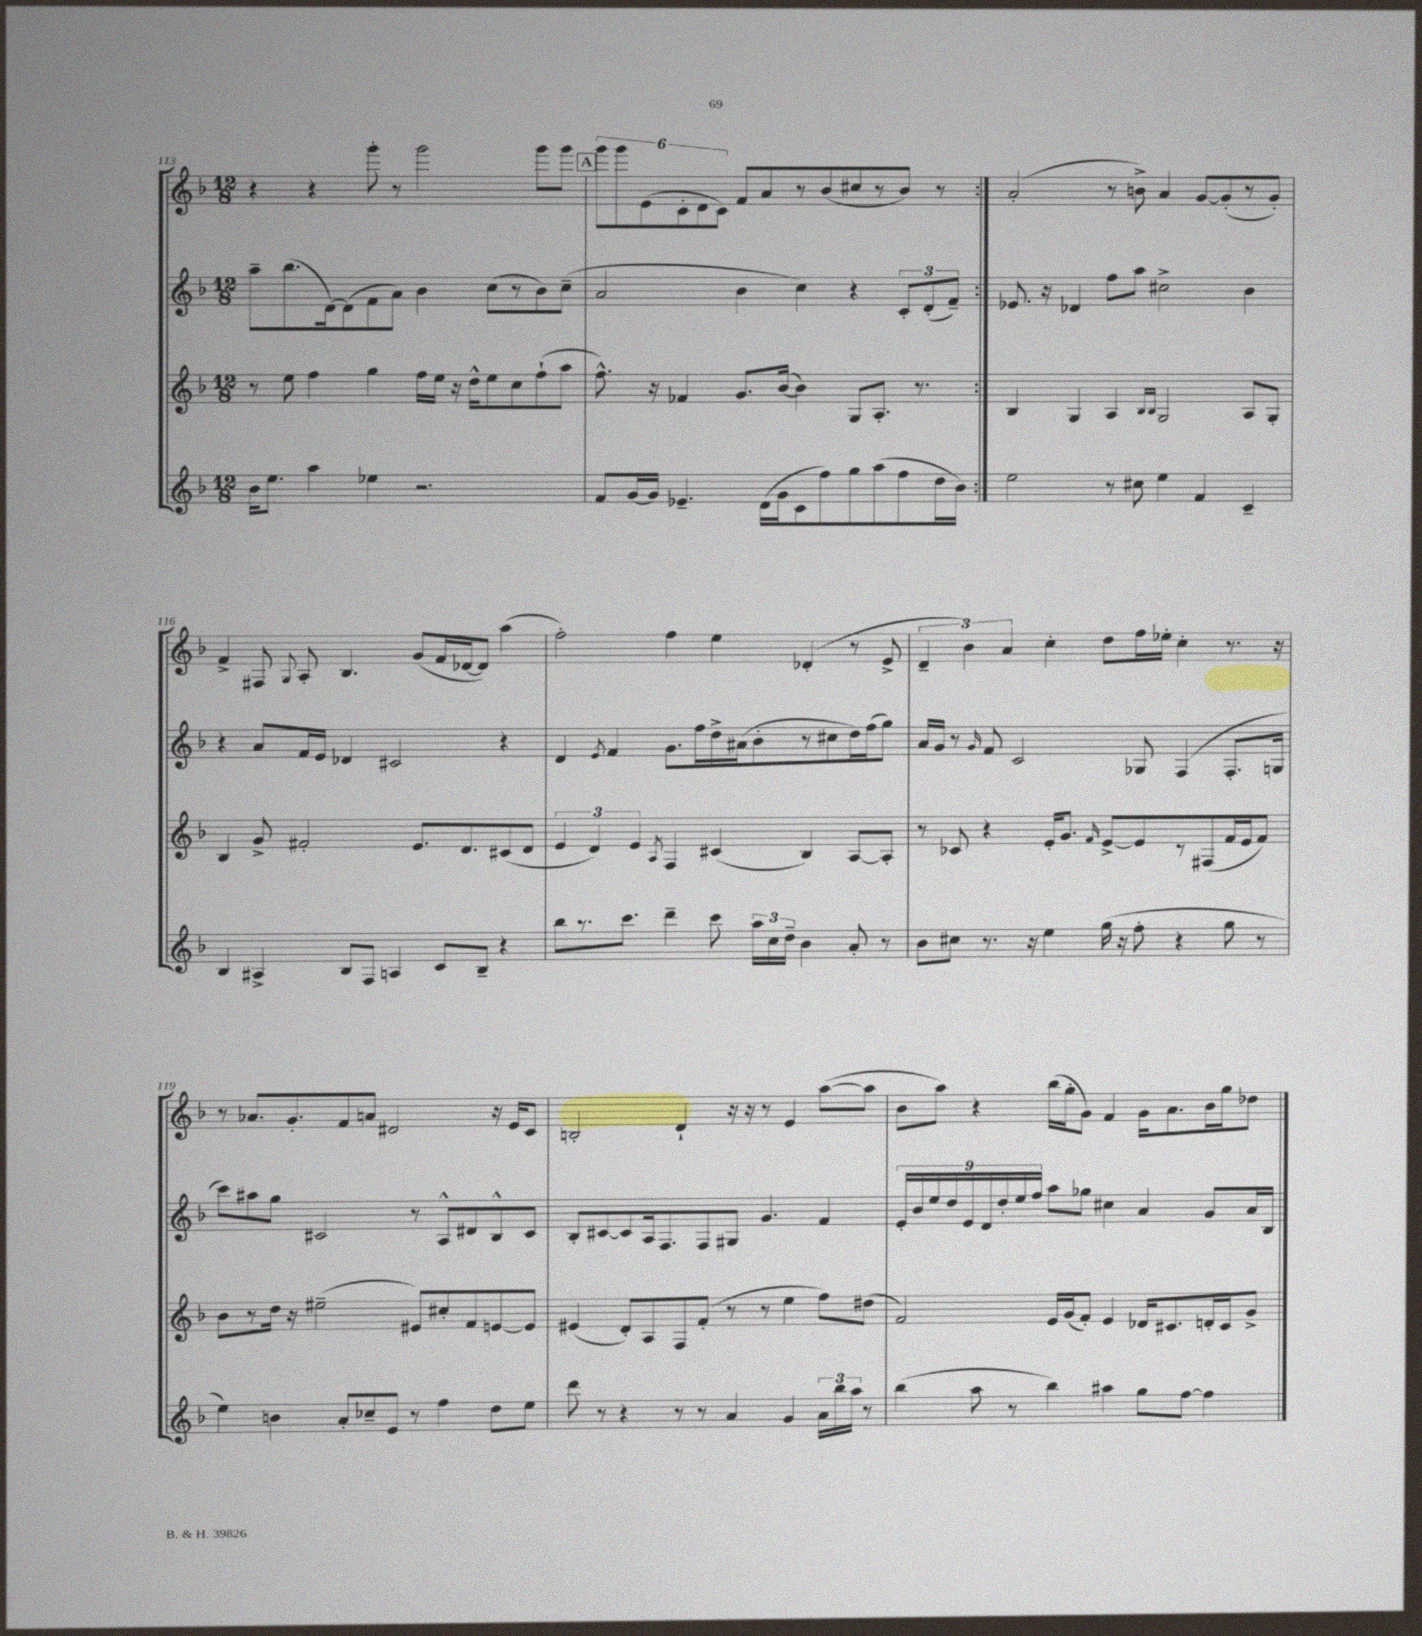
<<
\new StaffGroup <<
\new Staff = "s0" {
    \clef treble \key f \major \numericTimeSignature \time 12/8
    \autoBeamOff \repeat volta 2 { r4 r4 g'''8-. r8 g'''2 g'''8[ g'''8] |
    \mark \markup { \box "A" } \tuplet 6/4 { g'''8[ g'''8 e'8( c'8-. d'8 c'8]) } f'8[ a'8 r8 bes'8( cis''8 r8 bes'8]) r8 | }
    a'2-.( r8 b'8->) a'4 g'8[~ g'8-.( r8 g'8]-.) |
    f'4-> fis8 \appoggiatura { g8 } a8-. bes4. g'8[( f'16 des'16~ des'8]) a''4( |
    f''2-.) f''4 e''4 des'4-.( r8 e'8-> |
    \tuplet 3/2 { d'4-- bes'4) a'4 } c''4-. d''8[ f''16 ees''16]-. c''4-. r8. r16 |
    r8 aes'8.[ g'8.-. f'8 a'8] dis'2 r16 e'16[ c'8] |
    b2-. d'4-! r16 r16 r8 e'4 a''8[~( a''8] |
    bes'8[ a''8]) r4 bes''16[( g''16-. g'8]) f'4 g'16[ a'8. bes'16 g''16 des''8] \bar "|." |
}
\new Staff = "s1" {
    \clef treble \key f \major \numericTimeSignature \time 12/8
    \autoBeamOff \repeat volta 2 { a''8[-- bes''8.( d'16~) d'8( f'8 a'8]) bes'4 c''8[( r8 bes'8) c''8]--( |
    \mark \markup { \box "A" } a'2 bes'4 c''4) r4 \tuplet 3/2 { c'8[-. d'8-.( f'8]--) } | }
    ees'8. r16 des'4 f''8[ a''8] cis''2-> bes'4 |
    r4 a'8[ f'16 e'16] des'4 cis'2 r4 |
    d'4 \acciaccatura { e'8 } f'4 g'8.[ f''16 d''16-> ais'16( bes'8-. r8 cis''8 d''16) f''16( g''8]) |
    a'16[ g'16] r8 \grace { g'16 } f'8 c'2 ges8 f4( f8.[-. g16] |
    c'''8[) ais''8 g''8] cis'2 r8 a8[-^ dis'8 bes8-^ cis'8] |
    bes8[-. cis'8~ cis'8 a16 f8. f8 gis8] g'4. f'4 |
    \tuplet 9/8 { e'16[-. bes'16 e''16 d''16 e'16 d'16 d''16-. e''16 f''16] } a''8[ ges''8] cis''4 a'4 g'8[ a'16 bes16] \bar "|." |
}
\new Staff = "s2" {
    \clef treble \key f \major \numericTimeSignature \time 12/8
    \autoBeamOff \repeat volta 2 { r8 e''8 f''4 g''4 f''16[ e''16] r16 d''16[-^ e''8 c''8 f''8-!( a''8] |
    \mark \markup { \box "A" } f''8.-^) r16 fes'4 g'8.[ bes'16]~( bes'4) g8[ a8.]-. r8. | }
    bes4 g4 a4 \grace { bes16[ bes16] } g2 a8[ g8]-. |
    bes4 g'8-> fis'2-. e'8.[ d'8. cis'8( d'8] |
    \tuplet 3/2 { e'4 d'4) e'4 } \acciaccatura { a8 } f4 cis'4( bes4) a8[~ a8]-. |
    r8 ces'8 r4 e'16[-. g'8.] \grace { f'16 } e'8[~-> e'8 r8 fis8( f'16 e'16 f'8]) |
    bes'8[ r8 d''16] r16 eis''2--( eis'8[) cis''8-. f'8 e'8~ e'8] |
    eis'4( d'8[-.) a8 f8 f'8]-.( r8 r8 e''4 f''8[) dis''8]( |
    f'2) e'16[ g'16( f'8]-.) e'4 des'16[ cis'8. d'16-. cis'16 g'8]-> \bar "|." |
}
\new Staff = "s3" {
    \clef treble \key f \major \numericTimeSignature \time 12/8
    \autoBeamOff \repeat volta 2 { bes'16[ e''8.] a''4 ees''4 r2. |
    \mark \markup { \box "A" } f'8[ g'16~ g'16] ees'4.-- d'16[( g'16 c'8 f''8) g''8 a''8( f''8 d''16 bes'16]) | }
    e''2 r8 cis''8 e''4 f'4 c'4-- |
    bes4 ais4-> bes8[ f8] a4 c'8[ bes8]-- r4 |
    bes''8[ r8. c'''8.] d'''4-- c'''8 \tuplet 3/2 { a''16[ c''16 d''16]-- } bes'4 a'8-. r8 |
    bes'8[ cis''8] r8. r16 e''4 g''16( r16 f''8-. r4 g''8 r8 |
    e''4) b'4 a'8[-. ces''8-- e'8] r8 f''4 d''8[ e''8] |
    d'''8 r8 r4 r8 r8 a'4 g'4 \tuplet 3/2 { a'16[ bes''16 a''16] } r8 |
    bes''4( a''8 r8 bes''4) ais''4 g''8[ f''8]~ f''4 \bar "|." |
}
>>
>>
\layout { \context { \Score currentBarNumber = #113 } }
